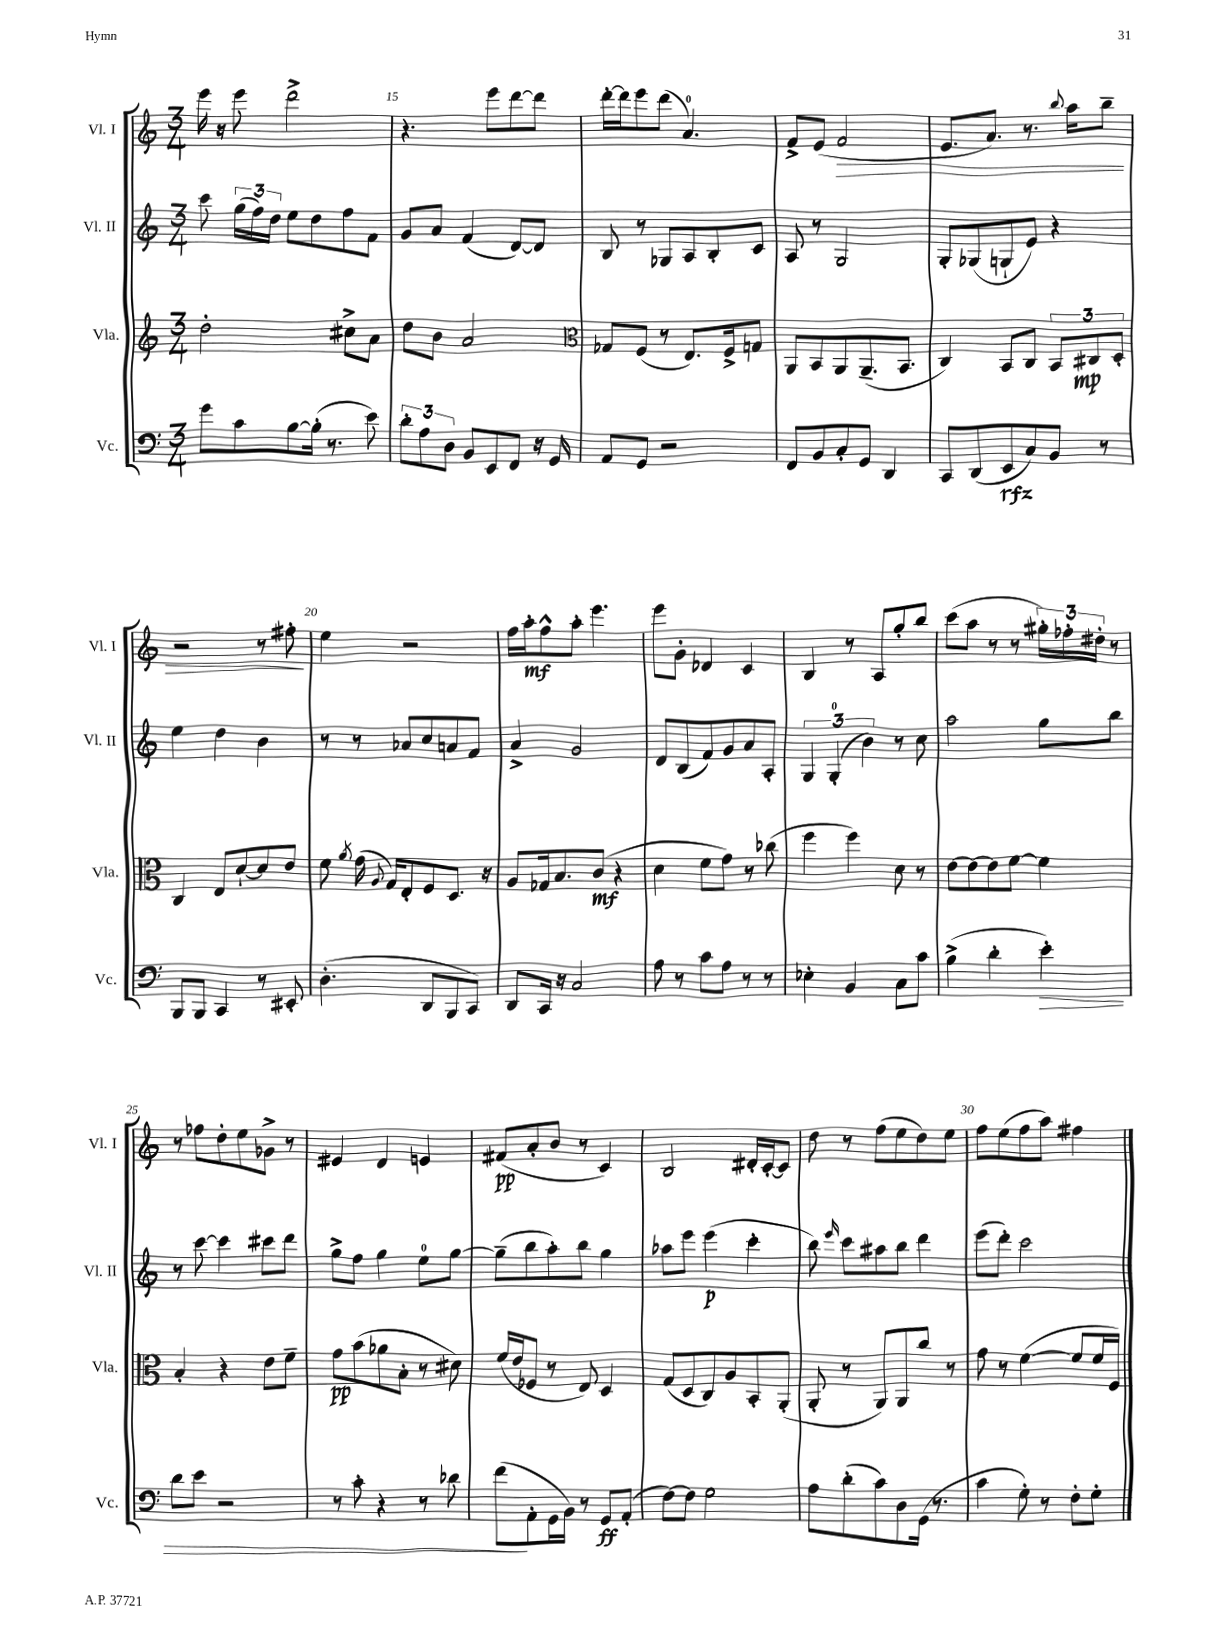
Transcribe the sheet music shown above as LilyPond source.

<<
\new StaffGroup <<
\new Staff = "s0" \with { instrumentName = "Vl. I" shortInstrumentName = "Vl. I" } {
    \clef treble \key c \major \numericTimeSignature \time 3/4
    \autoBeamOff e'''16 r16 e'''8 d'''2-> |
    r4. e'''8[ d'''8~ d'''8] |
    d'''16[~-. d'''16 e'''8 d'''8]( a'4.-0) |
    f'8[-> e'8]( f'2\> |
    e'8.[ a'8.]) r8. \appoggiatura { b''8 } a''16[ b''8]-- |
    r2 r8 fis''8-.\! |
    e''4 r2 |
    f''16[ a''16-.\mf f''8-^ a''8]-. e'''4. |
    e'''8[ g'8]-. des'4 c'4 |
    b4 r8 a8[ g''8-. b''8] |
    c'''8[( a''8] r8 r8 \tuplet 3/2 { gis''16[-.) fes''16-. dis''16]-. } r8 |
    r8 fes''8[ d''8-. e''8 ges'8]-> r8 |
    eis'4 d'4 e'4 |
    fis'8[\pp( a'8-. b'8] r8 c'4) |
    b2 dis'16[-. c'16~-. c'8] |
    d''8 r8 f''8[( e''8 d''8) e''8] |
    f''8[ e''8( f''8 a''8]) fis''4 \bar "|." |
}
\new Staff = "s1" \with { instrumentName = "Vl. II" shortInstrumentName = "Vl. II" } {
    \clef treble \key c \major \numericTimeSignature \time 3/4
    \autoBeamOff c'''8 \tuplet 3/2 { g''16[( f''16) d''16] } e''8[ d''8 f''8 f'8] |
    g'8[ a'8] f'4( d'8[~) d'8] |
    b8 r8 ges8[ a8 b8-. c'8] |
    a8 r8 g2 |
    g8[-. ges8( g8-! e'8]) r4 |
    e''4 d''4 b'4 |
    r8 r8 aes'8[ c''8 a'8 f'8] |
    a'4-> g'2 |
    d'8[ b8( f'8) g'8 a'8 a8]-. |
    \tuplet 3/2 { g4 g4-0-.( b'4) } r8 c''8 |
    a''2 g''8[ b''8] |
    r8 c'''8~ c'''4 cis'''8[ d'''8] |
    g''8[-> f''8] g''4 e''8[-0 g''8]~ |
    g''8[--( b''8 a''8-.) b''8] g''4 |
    aes''8[ e'''8] e'''4\p( c'''4-. |
    b''8) \grace { e'''16 } c'''8[ ais''8 b''8] d'''4 |
    e'''8[( d'''8]-.) c'''2 \bar "|." |
}
\new Staff = "s2" \with { instrumentName = "Vla." shortInstrumentName = "Vla." } {
    \clef treble \key c \major \numericTimeSignature \time 3/4
    \autoBeamOff d''2-. cis''8[-> a'8] |
    d''8[ b'8] a'2 |
    \clef alto ges8[ f8]( r8 e8.[) f16-> g8] |
    a,8[ b,8 a,8 a,8.--( b,8.] |
    c4) b,8[ c8] \tuplet 3/2 { b,8[ cis8\mp d8]-. } |
    c4 e8[ d'8~-! d'8 e'8] |
    f'8 \acciaccatura { a'8 } g'16( \appoggiatura { a8 } g16[) e8-. f8 d8.] r16 |
    a8[ ges16 b8. c'8]\mf( r4 |
    d'4 f'8[ g'8]) r8 ces''8( |
    f''4 f''4) d'8 r8 |
    e'8[~ e'8~ e'8 f'8]~ f'4 |
    b4-. r4 e'8[ f'8]-- |
    g'8[\pp b'8( aes'8 b8]-. r8 dis'8) |
    f'16[( e'16 fes8] r8 e8) d4 |
    g8[( d8 c8) a8 b,8-. a,8]-.( |
    a,8-. r8 a,8[) a,8 c''8] r8 |
    g'8 r8 f'4~( f'8[ f'16 f16]) \bar "|." |
}
\new Staff = "s3" \with { instrumentName = "Vc." shortInstrumentName = "Vc." } {
    \clef bass \key c \major \numericTimeSignature \time 3/4
    \autoBeamOff g'8[ c'8 b8~ b16]-.( r8. e'8) |
    \tuplet 3/2 { d'8[-. a8 d8] } b,8[ e,8 f,8] r16 g,16 |
    a,8[ g,8] r2 |
    f,8[ b,8 c8-. g,8] d,4 |
    c,8[ d,8( e,8\rfz c8) b,8] r8 |
    b,,8[ b,,8] c,4 r8 eis,8-. |
    d4.-.( d,8[ b,,8 c,8]) |
    d,8[ c,16] r16 c2 |
    a8 r8 c'8[ a8] r8 r8 |
    ees4-. b,4 c8[ c'8] |
    b4->( d'4-. e'4-.\>) |
    d'8[ e'8] r2 |
    r8 c'8-. r4 r8 des'8 |
    f'8[\!( a,8-. g,16 b,16]) r8 g,8[\ff a,8]-.( |
    f8[~) f8] g2 |
    a8[ d'8-.( c'8) d8 g,16]( r8. |
    c'4 g8-.) r8 f8[-. g8]-. \bar "|." |
}
>>
>>
\layout { \context { \Score currentBarNumber = #14 \override BarNumber.break-visibility = ##(#f #t #t) barNumberVisibility = #(every-nth-bar-number-visible 5) } }
